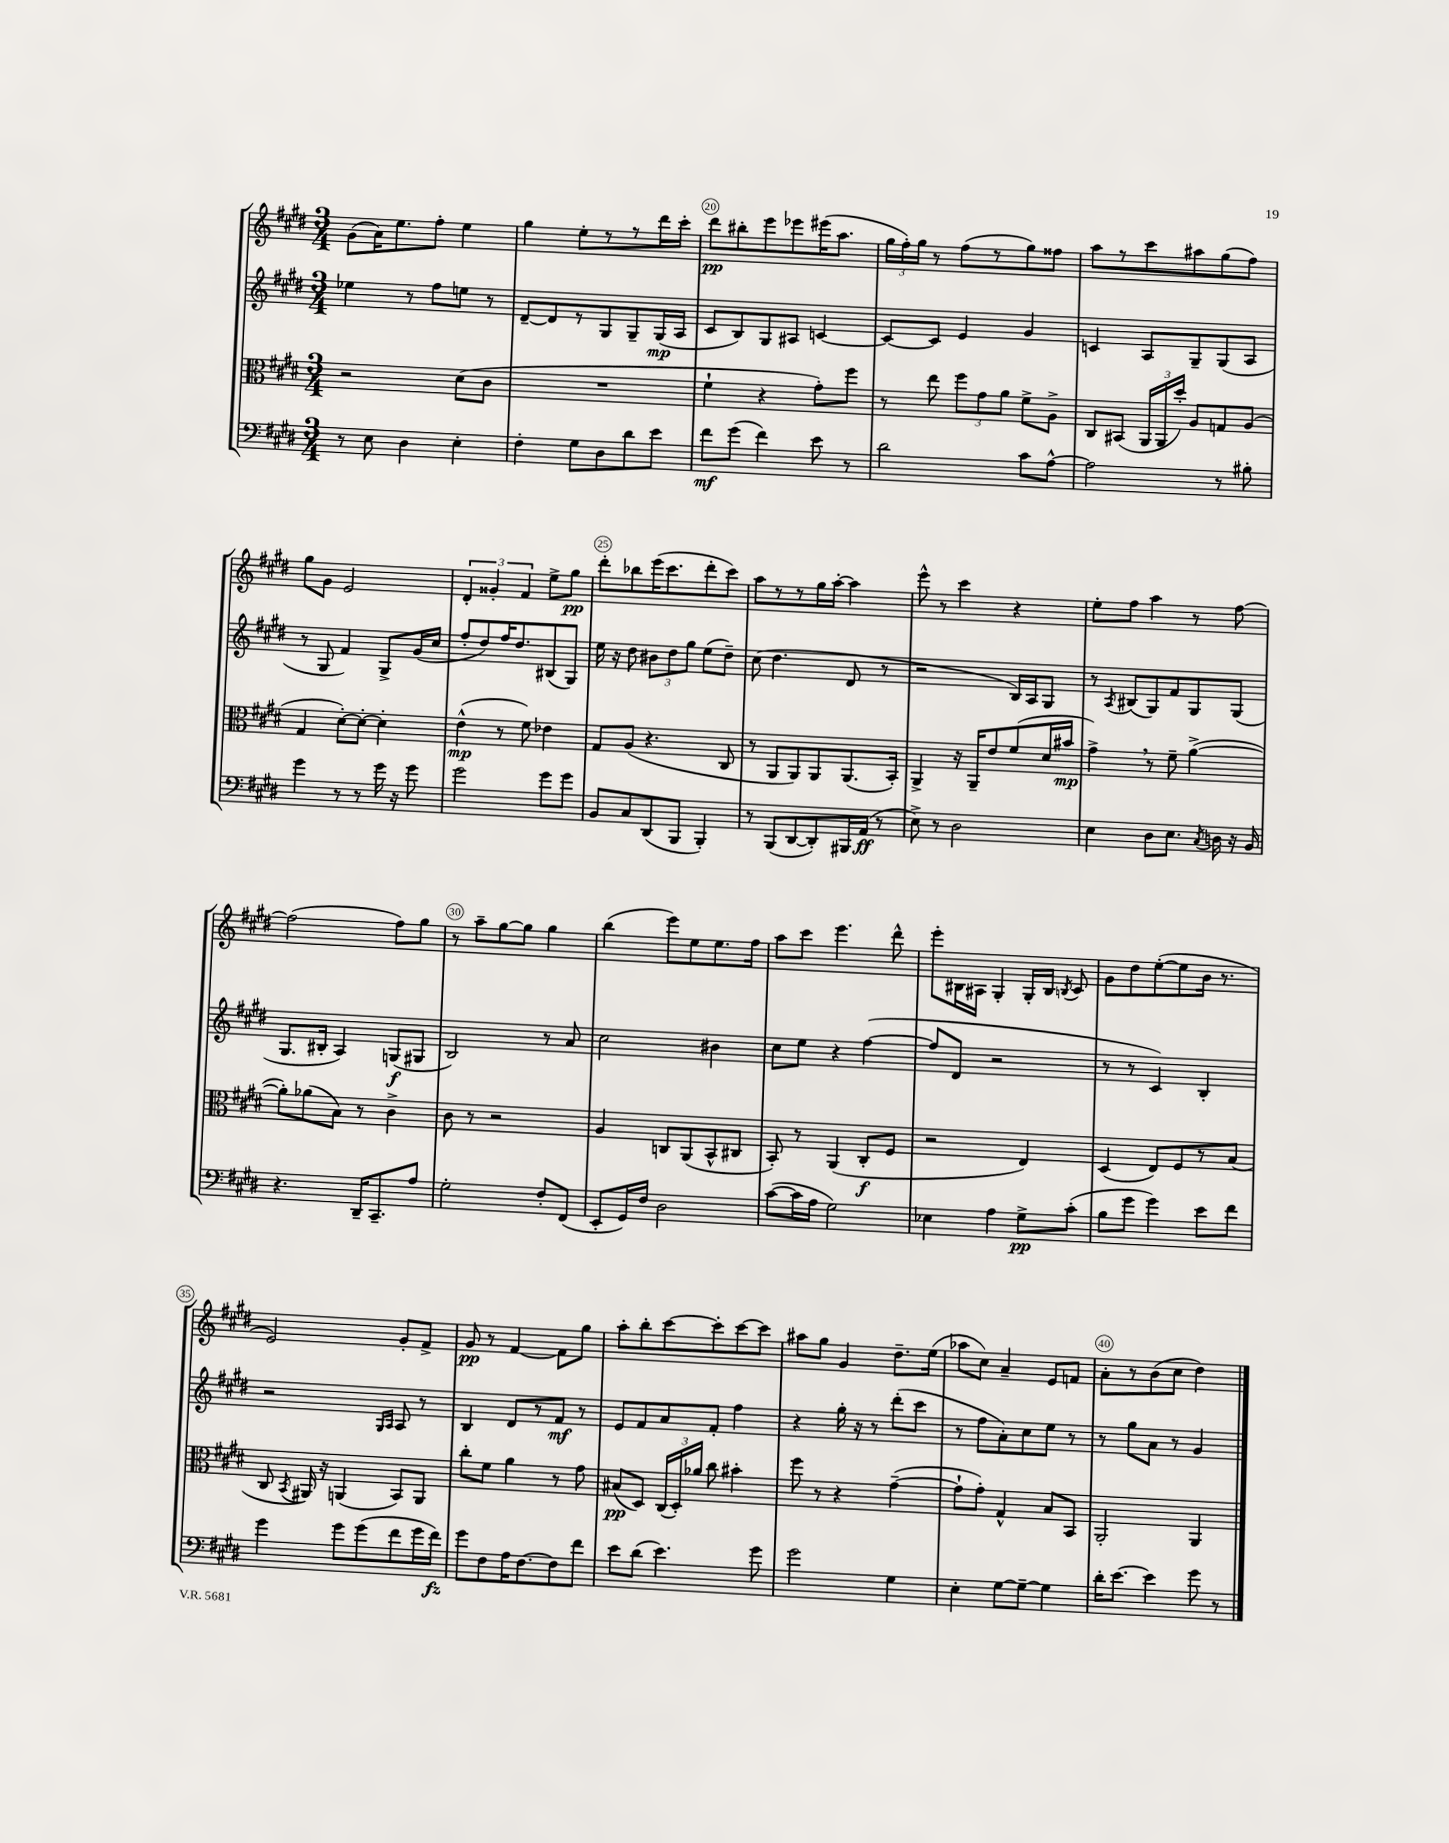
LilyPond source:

<<
\new StaffGroup <<
\new Staff = "s0" {
    \clef treble \key e \major \numericTimeSignature \time 3/4
    \autoBeamOff gis'8[( a'16) e''8. fis''8]-. e''4 |
    gis''4 e''8[-. r8 r8 dis'''16 cis'''16]-. |
    dis'''8[\pp bis''8-. e'''8 ees'''8 eis'''16( a''8.] |
    \tuplet 3/2 { gis''16[ fis''16-.) gis''16] } r8 fis''8[( r8 gis''8) fisis''8] |
    a''8[ r8 cis'''8 ais''8 gis''8( fis''8]) |
    gis''8[ gis'8] e'2 |
    \tuplet 3/2 { dis'4-. gisis'4-. fis'4 } e''8[-> gis''8]\pp |
    dis'''8[-. bes''8 e'''16( cis'''8. dis'''8-. cis'''8]) |
    a''8[ r8 r8 gis''16 a''16]~-. a''4 |
    e'''8-^ r8 cis'''4 r4 |
    e''8[-. fis''8] a''4 r8 fis''8~ |
    fis''2( fis''8[) gis''8] |
    r8 a''8[-- gis''8~ gis''8] gis''4 |
    b''4( e'''8[) e''8 e''8. fis''16] |
    a''8[ cis'''8] e'''4. dis'''8-^ |
    e'''8[-. bis16 ais16] gis4-. gis16[-. bis16] \acciaccatura { b8 } cis'8 |
    gis'8[ dis''8 e''8~-.( e''8 b'16] r8. |
    e'2) gis'8[-. fis'8]-> |
    gis'8\pp r8 fis'4~ fis'8[ gis''8] |
    a''8[-. b''8-. cis'''8~ cis'''8-. cis'''8~ cis'''8] |
    ais''8[ gis''8] gis'4 dis''8.[-- e''16]( |
    aes''8[ cis''8]) a'4-- e'8[ f'8] |
    a'8[-. r8 b'8( cis''8] dis''4) \bar "|." |
}
\new Staff = "s1" {
    \clef treble \key e \major \numericTimeSignature \time 3/4
    \autoBeamOff ees''4 r8 fis''8[ e''8] r8 |
    dis'8[~-- dis'8 r8 gis8 gis8-- gis16\mp( a16] |
    cis'8[ b8) gis8 ais8] c'4~ |
    c'8[~ c'8] e'4 gis'4 |
    c'4 a8[ gis8-- gis8( a8] |
    r8 gis8 fis'4) gis8[-> gis'16( cis''16] |
    fis''8[-. dis''8) fis''16 dis''8. bis8( gis8]) |
    e''16 r16 dis''8 \tuplet 3/2 { bis'8[ dis''8 gis''8] } e''8[( dis''8]--) |
    cis''8( dis''4. dis'8 r8 |
    r2 b16[) a16 gis8] |
    r8 \acciaccatura { a8 } bis8[( gis8) fis'8 gis8 gis8]( |
    gis8.[ bis16]-. a4) g8[\f( gis8] |
    b2) r8 a'8 |
    cis''2 bis'4 |
    cis''8[ e''8] r4 fis''4~( |
    fis''8[ dis'8] r2 |
    r8 r8 cis'4) b4-. |
    r2 \grace { gis16[ a16] } a8 r8 |
    b4 dis'8[ r8 fis'8]\mf r8 |
    e'8[ fis'8 a'8 fis'8]-. fis''4 |
    r4 gis''16-. r16 r8 dis'''8[-.( cis'''8] |
    r8 fis''8[ a'8-.) cis''8 e''8] r8 |
    r8 gis''8[ a'8] r8 gis'4 \bar "|." |
}
\new Staff = "s2" {
    \clef alto \key e \major \numericTimeSignature \time 3/4
    \autoBeamOff r2 dis'8[( cis'8] |
    R2. |
    fis'4-! r4 gis'8[-.) fis''8] |
    r8 e''8 \tuplet 3/2 { fis''8[ gis'8 a'8] } fis'8[-> a8]-> |
    cis8[ bis,8]( \tuplet 3/2 { a,16[ a,16 dis''16]-.) } a8[ g8 a8]( |
    gis4 dis'8[~-.) dis'8]~-. dis'4-. |
    e'4-^\mp( r8 fis'8) ees'4 |
    gis8[ a8]( r4. cis8 |
    r8 a,8[ a,8) a,8 a,8.( b,16]-.) |
    a,4-> r16 a,16[-- e'8 fis'8( dis'16 bis'16]\mp |
    gis'4->) \breathe r8 fis'8-- a'4~->( |
    a'8[-.) aes'8( b8]) r8 cis'4-> |
    cis'8 r8 r2 |
    a4 c8[ a,8( b,8-^ cis8] |
    b,8-.) r8 a,4( cis8[-.\f fis8] |
    r2 e4) |
    dis4( e8[) fis8 r8 b8]( |
    cis8 \acciaccatura { b,8 } ais,16) r16 a,4( b,8[) a,8] |
    cis''8[-. fis'8] a'4 r8 gis'8 |
    bis8[\pp( dis8]) \tuplet 3/2 { cis16[( dis16-.) aes'16] } cis''8 bis'4-. |
    fis''8 r8 r4 gis'4~--( |
    gis'8[-! gis'8]-.) gis4-^ b8[ b,8] |
    a,2-. a,4 \bar "|." |
}
\new Staff = "s3" {
    \clef bass \key e \major \numericTimeSignature \time 3/4
    \autoBeamOff r8 e8 dis4 e4-. |
    fis4-. gis8[ dis8 dis'8 e'8] |
    fis'8[\mf gis'8]( fis'4) e'8 r8 |
    dis'2 cis'8[ a8]~-^ |
    a2 r8 bis8-. |
    gis'4 r8 r8 gis'16 r16 gis'8 |
    gis'2 gis'8[ gis'8] |
    b,8[ cis8 dis,8( b,,8] b,,4-.) |
    r8 b,,8[( dis,8~ dis,8-.) bis,,16 a,16]\ff( r8 |
    e8->) r8 dis2 |
    e4 dis8[ e8.] \acciaccatura { cis8 } d16 r16 b,16 |
    r4. dis,16[-- cis,8.-- a8] |
    gis2-. fis8[-. fis,8]( |
    e,8[-. gis,16) fis16] dis2 |
    cis'8[~( cis'16 a16] gis2) |
    ees4 a4 gis8[->\pp cis'8]-.( |
    b8[ gis'8] gis'4) e'8[ fis'8] |
    gis'4 gis'8[ gis'8( fis'8 gis'16 fis'16]\fz) |
    gis'8[ fis8 a16 fis8.~ fis8 fis'8] |
    e'8[ dis'8]( e'4.) gis'8 |
    gis'2 gis4 |
    e4-. gis8[~ gis8]~-- gis4 |
    dis'16[-. e'8.]~ e'4 gis'8 r8 \bar "|." |
}
>>
>>
\layout { \context { \Score currentBarNumber = #18 \override BarNumber.break-visibility = ##(#f #t #t) barNumberVisibility = #(every-nth-bar-number-visible 5) \override BarNumber.stencil = #(make-stencil-circler 0.1 0.3 ly:text-interface::print) } }
